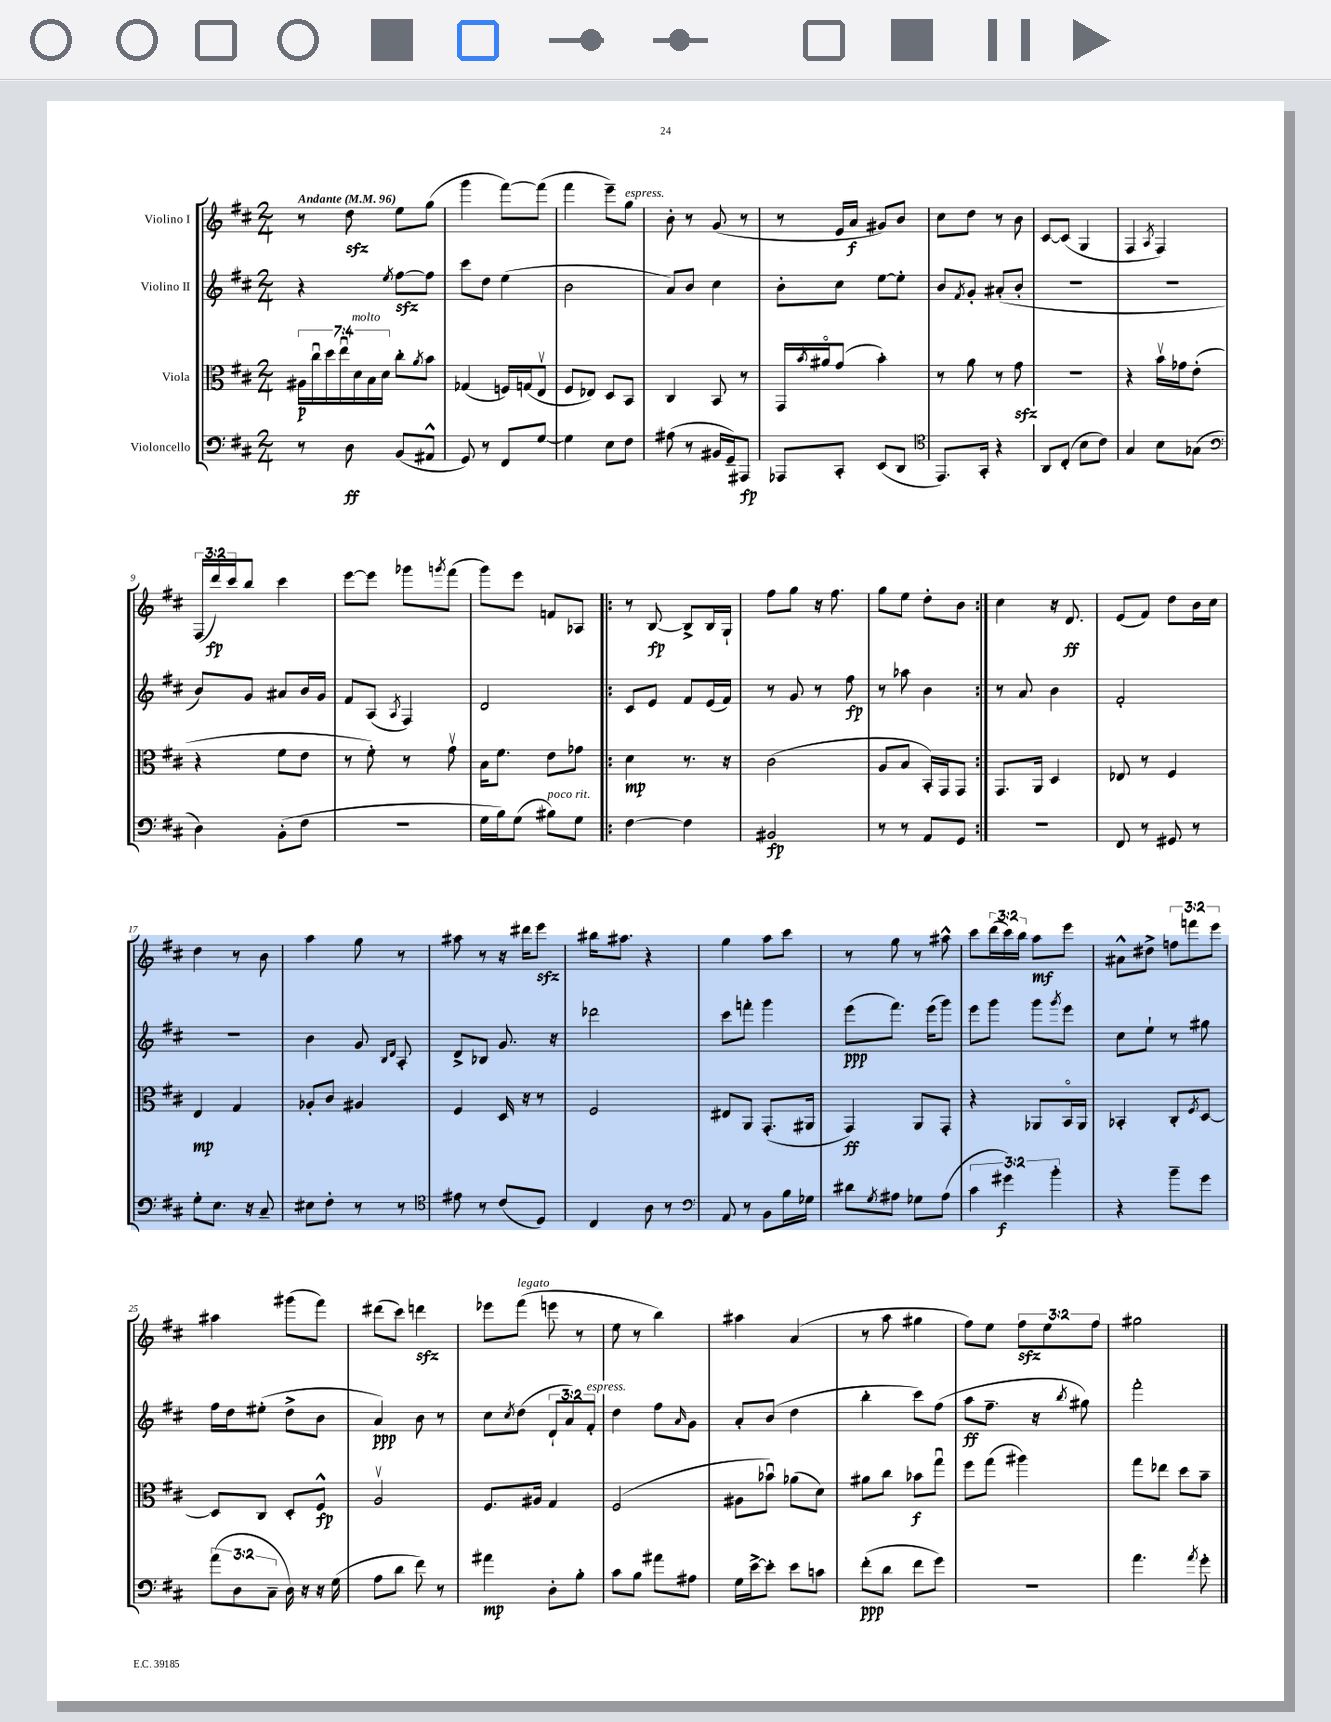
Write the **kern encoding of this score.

**kern	**kern	**kern	**kern
*staff4	*staff3	*staff2	*staff1
*clefF4	*clefC3	*clefG2	*clefG2
*k[f#c#]	*k[f#c#]	*k[f#c#]	*k[f#c#]
*M2/4	*M2/4	*M2/4	*M2/4
*MM96	*MM96	*MM96	*MM96
8r	28A#	4r	8r
.	28cc#u	.	.
.	28dd	.	.
.	28eeu	.	.
8D	.	.	8dd
.	28d	.	.
.	28B	.	.
.	28d	.	.
.	.	8qee	.
(8BB	8cc#'	[8ff#	8ee
.	8qa	.	.
8AA#^^	8b	8ff#]	(8gg
=	=	=	=
8GG)	(4G-	8ccc#	4ggg
8r	.	8dd	.
8FF#	16F)	(4ee	[8fff#)
.	(16G	.	.
[8G	8Ev	.	(8fff#]
=	=	=	=
4G]	8F#	2b	4fff#
.	8E-)	.	.
8E	8D	.	8eee~)
8F#	8BB	.	8gg
=	=	=	=
(8A#	4C#	8a)	8b'
8r	.	8b	8r
16BB#	8BB	4cc#	(8g
16GG~)	.	.	.
8AAA#	8r	.	8r
=	=	=	=
8AAA-	16GG	8b'	8r
.	8qb	.	.
.	16a#o	.	.
8CC#'	(8g	8cc#	16e
.	.	.	16a
(8EE	4b')	[8ee	8g#)
8DD	.	8ee']	8b
=	=	=	=
*clefC4	*	*	*
8.EE)	8r	8b	8cc#
.	.	8qf#	.
.	8a	8g'	8dd
16GG'	.	.	.
4r	8r	(8a#'	8r
.	8g	8b'	8b
=	=	=	=
8AA	2r	2r	[8c#
(8C#'	.	.	(8c#]
8B	.	.	4G
8c#)	.	.	.
=	=	=	=
4G	4r	2r	4F#
.	.	.	8qA
8B	16bv	.	4F#)
.	16g-	.	.
(8G-	(8e'	.	.
=	=	=	=
*clefF4	*	*	*
4D)	4r	8b)	(24F#
.	.	.	24ddd)
.	.	.	24ccc#
.	.	8g	8bb
(8BB'	8f#	8a#	4ccc#
8F#	8e	16b	.
.	.	16g	.
=	=	=	=
2r	8r	8f#	[8eee
.	8f#')	(8A	8eee]
.	.	8qA	.
.	8r	4F#)	8ggg-
.	.	.	8qggg
.	8gv	.	(8fff#
=	=	=	=
16G	16B	2d	8ggg)
16B)	8.f#	.	.
(8G	.	.	8eee
8B#)	8e	.	8f
8G	8g-	.	8A-
=!|:	=!|:	=!|:	=!|:
[4F#	4d	8c#	8r
.	.	8e	[8B
4F#]	8.r	8f#	8B^]
.	.	(16e	16B
.	16r	16f#)	16G`
=	=	=	=
2BB#	(2c#	8r	8ff#
.	.	8g	8gg
.	.	8r	16r
.	.	.	8.ff#
.	.	8ff#	.
=	=	=	=
8r	8A	8r	8gg
8r	8B	8aa-	8ee
8AA	16BB')	4b	8dd'
.	16GG	.	.
8GG	8GG	.	8b
=:|!	=:|!	=:|!	=:|!
2r	8.GG	8r	4cc#
.	.	8a	.
.	16AA	.	.
.	4D	4b	16r
.	.	.	8.d
=	=	=	=
8FF#	8E-	2f#'	(8e
8r	8r	.	8f#)
8GG#	4F#	.	8dd
8r	.	.	16b
.	.	.	16cc#
=	=	=	=
8G'	4E	2r	4dd
8.E	.	.	.
.	4G	.	8r
16r	.	.	.
8C#~	.	.	8b
=	=	=	=
8E#	8A-'	4b	4aa
8F#'	8c#	.	.
8r	4A#	8g	8gg
.	.	16qqB	.
.	.	16qqd	.
8r	.	8A'	8r
=	=	=	=
*clefC4	*	*	*
8e#	4F#	8d^	8aa#
8r	.	8B-	8r
(8c#	16D	8.g	16r
.	16r	.	16ddd#
8D)	8r	.	8eee
.	.	16r	.
=	=	=	=
4C#	2F#	2ddd-	16bb#
.	.	.	8.aa#
8A	.	.	4r
8r	.	.	.
=	=	=	=
*clefF4	*	*	*
8AA	8E#	8ccc#	4gg
8r	8AA	8fff'	.
8BB	(8.GG'	4ggg	8aa
16B	.	.	8ccc#
16G-	16AA#	.	.
=	=	=	=
8d#	4GG)	(8eee	8r
8qG	.	.	.
8A#	.	8.fff#)	8gg
8G-	8AA	.	8r
.	.	(16eee	.
(8A#	8GG'	8ggg)	8aa#^^
=	=	=	=
6c#	4r	8eee	8ccc#
.	.	8ggg	(24ddd
6g#)	.	.	24ccc#)
.	.	.	24bb
.	8AA-	8ggg	8aa
6b'	.	.	.
.	.	8qggg	.
.	16BBo	8eee	8eee
.	16AA-	.	.
=	=	=	=
4r	4BB-'	8cc#	8a#^^
.	.	8ee`	8dd#^
8b~	8C#'	8r	12ff
.	.	.	12fff
.	8qF#	.	.
8g	[8D	8gg#	.
.	.	.	12eee
=	=	=	=
(12a	8D]	16ff#	4aa#
.	.	16dd	.
12D	.	.	.
.	8C#	(8ee#'	.
12C#~	.	.	.
16D)	8D'	8dd^	(8ggg#
16r	.	.	.
16r	8F#^^	8b	8fff#)
(16G	.	.	.
=	=	=	=
8A	2Av	4a)	(8ddd#
8d	.	.	8ccc#)
8f#)	.	8b	4ddd
8r	.	8r	.
=	=	=	=
4a#	8.F#	8cc#	8eee-
.	.	8qcc#	.
.	.	(8dd	(8fff#
.	16A#	.	.
8D'	4G	12d`	8eee
.	.	12a)	.
8B'	.	.	8r
.	.	12f#'	.
=	=	=	=
8c#	(2F#	4dd	8ee
8B	.	.	8r
8a#	.	8ff#	4bb)
.	.	16qqa	.
8A#	.	8g	.
=	=	=	=
16G	8A#	8a'	4aa#
[16e^	.	.	.
8e']	8b-u)	(8b	.
8e	(8a-	4dd	(4a
8c	8d)	.	.
=	=	=	=
(8f#'	8a#	4bb'	8r
8d	8cc#	.	8aa
8f#	8b-	8ccc#)	4gg#
8g)	8ggu	(8ff#	.
=	=	=	=
2r	8ff#	8aa	8ff#)
.	(8gg	8.ff#~	8ee
.	4aa#)	.	12ff#
.	.	16r	.
.	.	.	12ee
.	.	8qbb	.
.	.	8gg#)	.
.	.	.	12ff#
=	=	=	=
4.a	8gg	2fff#'	2gg#
.	8ee-	.	.
.	8dd	.	.
8qa	.	.	.
8g'	8b~	.	.
==	==	==	==
*-	*-	*-	*-
